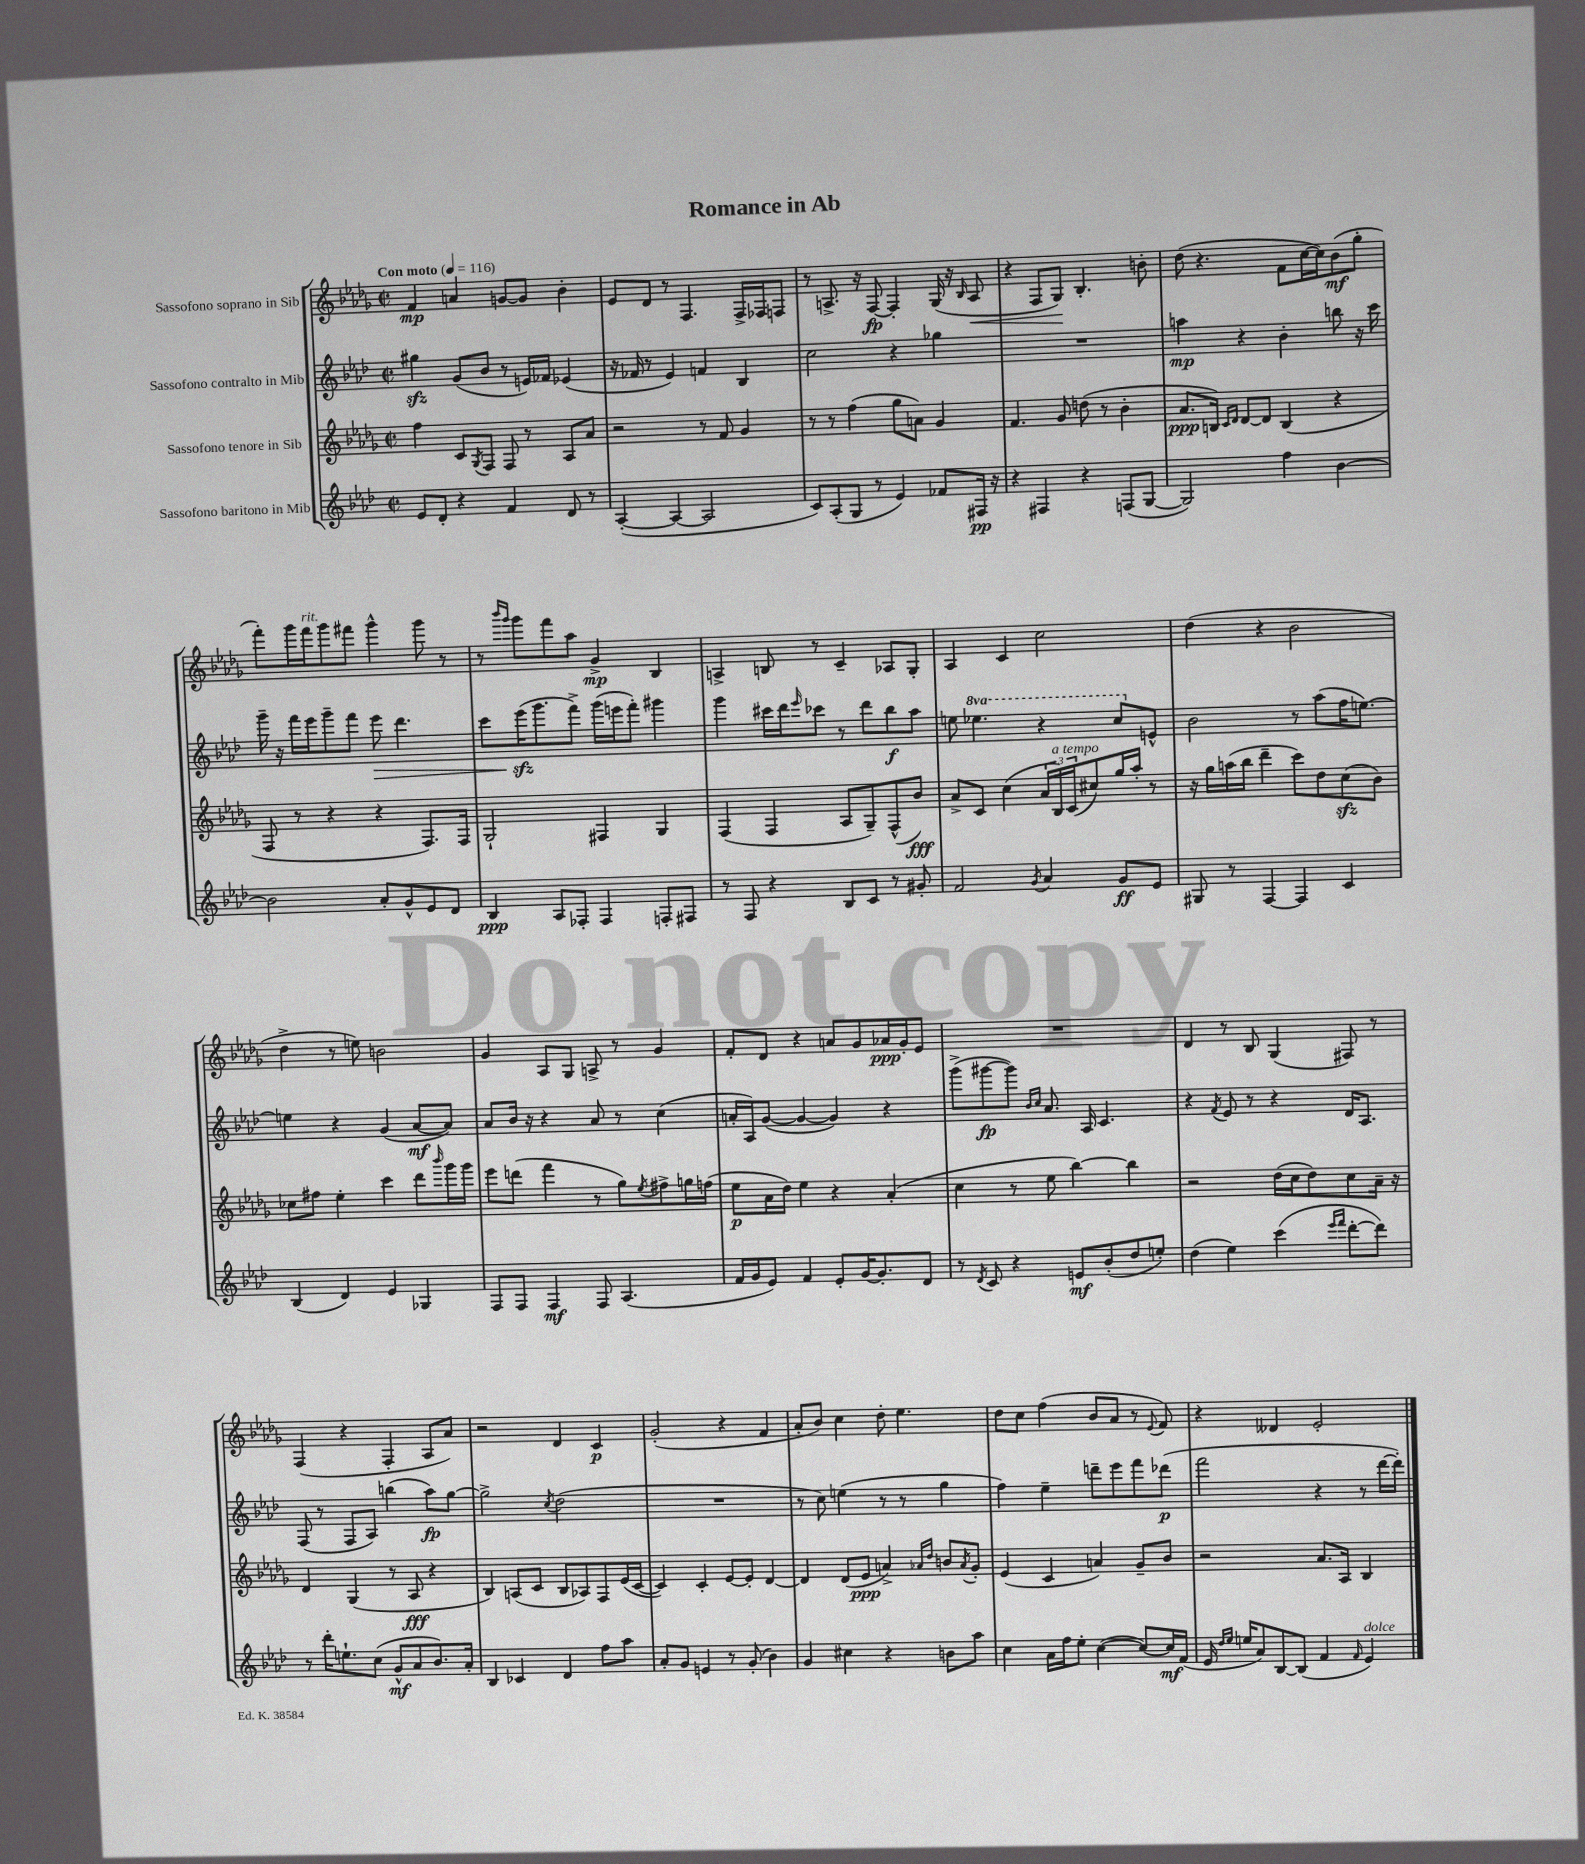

**kern	**dynam	**kern	**dynam	**kern	**dynam	**kern	**dynam
*part4	*part4	*part3	*part3	*part2	*part2	*part1	*part1
*staff4	*staff4	*staff3	*staff3	*staff2	*staff2	*staff1	*staff1
*I"Sassofono baritono in Mib	*	*I"Sassofono tenore in Sib	*	*I"Sassofono contralto in Mib	*	*I"Sassofono soprano in Sib	*
*clefG2	*	*clefG2	*	*clefG2	*	*clefG2	*
*k[b-e-a-d-]	*	*k[b-e-a-d-g-]	*	*k[b-e-a-d-]	*	*k[b-e-a-d-g-]	*
*M2/2	*	*M2/2	*	*M2/2	*	*M2/2	*
*met(c|)	*	*met(c|)	*	*met(c|)	*	*met(c|)	*
*MM116	*	*MM116	*	*MM116	*	*MM116	*
=1	=1	=1	=1	=1	=1	=1	=1
!	!	!	!	!	!	!LO:TX:a:B:t=Con moto	!
8e-/L	.	4ff\	.	4gg#Xzz\	.	4f/	mp
8d-'/J	.	.	.	.	.	.	.
4r	.	8c/L	.	(8g/L	.	4an/	.
.	.	8qG-/	.	.	.	.	.
.	.	8F/J	.	8b-/J	.	.	.
4f/	.	8F/	.	8r	.	[8gn/L	.
.	.	8r	.	16en/LL)	.	8g/J]	.
.	.	.	.	16f-X/JJ	.	.	.
8d-/	.	8A-/L	.	(4e-X/	.	4b-'\	.
8r	.	8a-/J	.	.	.	.	.
=2	=2	=2	=2	=2	=2	=2	=2
([4A-'/	.	2r	.	16r	.	8e-/L	.
.	.	.	.	16f-X/	.	.	.
.	.	.	.	8r	.	8d-/J	.
4A-/_	.	.	.	4e-/)	.	8r	.
.	.	.	.	.	.	4.F/	.
2A-/]	.	8r	.	4fn/	.	.	.
.	.	8f/	.	.	.	.	.
.	.	4g-/	.	4B-/	.	16F^/LL	.
.	.	.	.	.	.	16F-X/J	.
.	.	.	.	.	.	8Fn/J	.
=3	=3	=3	=3	=3	=3	=3	=3
8c/L)	.	8r	.	2cc\	.	8r	.
(8A-'/	.	8r	.	.	.	8.An^/	.
8G/J	.	(4ff\	.	.	.	.	.
.	.	.	.	.	.	16r	.
8r	.	.	.	.	.	[8F/	fp
4e-/)	.	8gg-\L	.	4r	.	4F'/]	.
.	.	8an\J)	.	.	.	.	.
8f-X/L	.	4g-/	.	4gg-X\	.	(16G-/	.
.	.	.	.	.	.	16r	.
.	.	.	.	.	.	16qqB-/	.
!	!	!	!	!	!	!	!LO:HP:b
16F#X/Jk	pp	.	.	.	.	8A/	<
16r	.	.	.	.	.	.	.
=4	=4	=4	=4	=4	=4	=4	=4
4r	.	4.f/	.	1r	.	4r	.
4F#X/	.	.	.	.	.	8F/L	.
.	.	8g-/	.	.	.	8G-/J)	.
4r	.	(8ddn\	.	.	.	4.B-'/	[
.	.	8r	.	.	.	.	.
(8Fn/L	.	4b-'\	.	.	.	.	.
[8G/J	.	.	.	.	.	8bn'\	.
=5	=5	=5	=5	=5	=5	=5	=5
2G/])	.	8.a-/L	ppp	4aan\	mp	(8dd-\	.
.	.	.	.	.	.	4.r	.
.	.	16Bn/Jk)	.	.	.	.	.
.	.	16qqc/LL	.	.	.	.	.
.	.	16qqd-/JJ	.	.	.	.	.
.	.	[8d-/L	.	4r	.	.	.
.	.	8d-/J]	.	.	.	.	.
4ff\	.	(4B/	.	4b-'\	.	8f\L	.
.	.	.	.	.	.	[16cc\L	.
.	.	.	.	.	.	16cc\J])	.
[4b-\	.	4r	.	8bbn\	.	(8b-\	mf
.	.	.	.	16r	.	8gg-'\J	.
.	.	.	.	16ccc\	.	.	.
!!LO:LB:g=z
=6	=6	=6	=6	=6	=6	=6	=6
2b-\]	.	8F/	.	16ggg~\	.	8fff'\L)	.
.	.	.	.	16r	.	.	.
.	.	8r	.	16fff\LL	.	16ggg-\L	.
!	!	!	!	!	!	!LO:TX:a:i:t=rit.	!
.	.	.	.	16eee-\J	.	16fff\J	.
.	.	4r	.	8ggg~\	.	8ggg-\	.
.	.	.	.	8fff\J	.	8fff#X\J	.
!	!	!	!	!	!LO:HP:b	!	!
8a-'/L	.	4r	.	8eee-\	>	4ggg-^^\	.
8g^^/	.	.	.	4.ddd-\	.	.	.
8e-/	.	8.F/L)	.	.	.	8ggg-\	.
8d-/J	.	.	.	.	.	8r	.
.	.	16F/Jk	.	.	.	.	.
=7	=7	=7	=7	=7	=7	=7	=7
4B-/	ppp	2G-`/	.	8ccc\L	.	8r	.
.	.	.	.	.	.	16qqbbb-/LL	.
.	.	.	.	.	.	16qqggg-/JJ	.
.	.	.	.	(16eee-zz\K	.	8ggg-\L	.
.	.	.	.	8.ggg\	]	.	.
8A-/L	.	.	.	.	.	8fff\	.
8F-X'/J	.	.	.	8fff^\J)	.	8aa-\J	.
4F-/	.	4F#X/	.	(16ggg\LL	.	4g-^/	mp
.	.	.	.	16eeen\J	.	.	.
.	.	.	.	8fff'\J)	.	.	.
8Fn'/L	.	4G-/	.	4ggg#X\	.	4B-/	.
8F#X/J	.	.	.	.	.	.	.
=8	=8	=8	=8	=8	=8	=8	=8
8r	.	(4F/	.	4ggg\	.	4An^/	.
8F/	.	.	.	.	.	.	.
4r	.	4F/	.	16ccc#X\LL	.	8Bn/	.
.	.	.	.	16ddd-\J	.	.	.
.	.	.	.	16qqeee-/	.	.	.
.	.	.	.	8ccc-X\J	.	8r	.
8B-/L	.	8A-/L	.	8r	.	4c~/	.
8c/J	.	8G-~/)	.	8ddd-\L	.	.	.
8r	.	(8F^^/	.	8bb-\	f	8A-X/L	.
8g#X'/	.	8b-/J)	fff	8aa-\J	.	8G-'/J	.
=9	=9	=9	=9	=9	=9	=9	=9
2f/	.	8a-^/L	.	8een\	.	4A-/	.
*	*	*	*	*8va	*	*	*
.	.	8c/J	.	4.eee-X\	.	.	.
.	.	(4cc\	.	.	.	4c/	.
8qg/	.	.	.	.	.	.	.
4a-/	.	24a-/LL	.	4r	.	2cc\	.
!	!	!LO:TX:a:i:t=a tempo	!	!	!	!	!
.	.	24B-/)	.	.	.	.	.
.	.	(24c/J	.	.	.	.	.
.	.	8cc#X/)	.	.	.	.	.
8g/L	ff	16gg-/L	.	8ccc/L	.	.	.
.	.	16aa-'/JJ	.	.	.	.	.
*	*	*	*	*X8va	*	*	*
8e-/J	.	8r	.	8en^^/J	.	.	.
=10	=10	=10	=10	=10	=10	=10	=10
8G#X/	.	16r	.	2b-\	.	(4dd-\	.
.	.	16gg-\LL	.	.	.	.	.
8r	.	(16aan\	.	.	.	.	.
.	.	16bb-\JJ	.	.	.	.	.
[4F/	.	4ddd-~\	.	.	.	4r	.
4F/]	.	8ccc\L)	.	8r	.	2b-\	.
.	.	8dd-\	.	(8aa-\L	.	.	.
4c/	.	(8cczz\	.	16ff\K	.	.	.
.	.	.	.	[8.een\J)	.	.	.
.	.	8b-\J)	.	.	.	.	.
!!LO:LB:g=z
=11	=11	=11	=11	=11	=11	=11	=11
(4B-/	.	8cc-X\L	.	4een\]	.	4dd-^\	.
.	.	8ff#X\J	.	.	.	.	.
4d-/)	.	4ee-'\	.	4r	.	8r	.
.	.	.	.	.	.	8een\)	.
4e-/	.	4ccc\	.	(4g/	.	2bn\	.
4G-X/	.	8ddd-\L	.	[8a-/L	mf	.	.
.	.	16qqbbb-/	.	.	.	.	.
.	.	16ggg-\L	.	8a-/J])	.	.	.
.	.	16ggg-\JJ	.	.	.	.	.
=12	=12	=12	=12	=12	=12	=12	=12
8F/L	.	8eee-\L	.	8a-/L	.	4g-/	.
8F/J	.	(8dddn\J	.	16b-/Jk	.	.	.
.	.	.	.	16r	.	.	.
4F/	mf	4fff\	.	4r	.	8A-/L	.
.	.	.	.	.	.	8G-/J	.
8F/	.	8r	.	8a-/	.	8An^/	.
(4.A-/	.	8gg-\L)	.	8r	.	8r	.
.	.	8qee-/	.	.	.	.	.
.	.	8ff#X^\	.	(4cc\	.	4g-/	.
.	.	16ggn\L	.	.	.	.	.
.	.	(16ffn\JJ	.	.	.	.	.
=13	=13	=13	=13	=13	=13	=13	=13
16f/LL	.	8ee-\L	p	16an'/LL	.	8f'/L	.
16g/J	.	.	.	16A-/J)	.	.	.
8e-/J)	.	16a-\L	.	([8g/J	.	8d-/J	.
.	.	16dd-\JJ)	.	.	.	.	.
4f/	.	4ee-\	.	4g/_	.	4r	.
8e-'/L	.	4r	.	4g/])	.	8an/L	.
[16g/K	.	.	.	.	.	8g-/	.
8.g'/]	.	.	.	.	.	.	.
.	.	(4a-'/	.	4r	.	16a-X/L	ppp
.	.	.	.	.	.	16g-'/J	.
8d-/J	.	.	.	.	.	8e-/J	.
=14	=14	=14	=14	=14	=14	=14	=14
8r	.	4cc\	.	(8ggg^\L	.	1r	.
8qd-/	.	.	.	.	.	.	.
8c/	.	.	.	[8ggg#X\	fp	.	.
4r	.	8r	.	8ggg#\J])	.	.	.
.	.	.	.	16qqb-/LL	.	.	.
.	.	.	.	16qqcc/JJ	.	.	.
.	.	8ee-\	.	8.a-/	.	.	.
8en/L	mf	[4bb-\)	.	.	.	.	.
.	.	.	.	16A-/	.	.	.
(8b-'/	.	.	.	4.c/	.	.	.
8dd-/	.	4bb-\]	.	.	.	.	.
8een'/J)	.	.	.	.	.	.	.
=15	=15	=15	=15	=15	=15	=15	=15
(4dd-\	.	2r	.	4r	.	4d-/	.
.	.	.	.	8qf/	.	.	.
4ee-\)	.	.	.	8e-/	.	8r	.
.	.	.	.	8r	.	8B-/	.
(4ccc\	.	(16dd-\LL	.	4r	.	(4G-/	.
.	.	16cc\J	.	.	.	.	.
.	.	8dd-\)	.	.	.	.	.
16qqeee-/LL	.	.	.	.	.	.	.
16qqfff/JJ	.	.	.	.	.	.	.
[8ddd-'\L	.	8cc\	.	16d-/KL	.	8F#X/)	.
.	.	.	.	8.A-/J	.	.	.
8ddd-\J])	.	16a-~\Jk	.	.	.	8r	.
.	.	16r	.	.	.	.	.
!!LO:LB:g=z
=16	=16	=16	=16	=16	=16	=16	=16
8r	.	4d-/	.	(8F/	.	(4F/	.
16ddd-'\KL	.	.	.	8r	.	.	.
8.een`\	.	.	.	.	.	.	.
.	.	(4G-/	.	8F/L	.	4r	.
(8cc\J	.	.	.	8A-/J)	.	.	.
8g^^/L	mf	8r	.	(4bbn\	.	4F'/	.
8a-/	.	8A-/	fff	.	.	.	.
8.b-/)	.	4r	.	8aa-\L)	fp	8A-/L	.
.	.	.	.	[8gg\J	.	8a-/J)	.
16a-'/Jk	.	.	.	.	.	.	.
=17	=17	=17	=17	=17	=17	=17	=17
4B-/	.	4B-/)	.	2gg^\]	.	2r	.
4c-X/	.	(8An/L	.	.	.	.	.
.	.	8c/J	.	.	.	.	.
.	.	.	.	8qcc/	.	.	.
4d-/	.	8B-/L	.	(2dd-\	.	4d-/	.
.	.	8A-X/)	.	.	.	.	.
8ff\L	.	8F/	.	.	.	4c/	p
8aa-\J	.	(16e-/L	.	.	.	.	.
.	.	[16c/JJ	.	.	.	.	.
=18	=18	=18	=18	=18	=18	=18	=18
8a-'/L	.	4c/])	.	1r	.	(2g-'/	.
8g/J	.	.	.	.	.	.	.
4en/	.	4c'/	.	.	.	.	.
8r	.	[8e-/L	.	.	.	4r	.
(8g'/	.	8e-'/J]	.	.	.	.	.
4b-\)	.	[4d-/	.	.	.	4f/	.
=19	=19	=19	=19	=19	=19	=19	=19
4g/	.	4d-/]	.	8r	.	8a-'/L	.
.	.	.	.	8cc\)	.	8b-/J)	.
4cc#X\	.	(8d-/L	.	(4een\	.	4cc\	.
.	.	8e-/J	ppp	.	.	.	.
4r	.	4an^/)	.	8r	.	8dd-'\	.
.	.	.	.	8r	.	4.ee-\	.
.	.	16qqa-X/LL	.	.	.	.	.
.	.	16qqdd-/JJ	.	.	.	.	.
8bn\L	.	8bn/L	.	4gg\	.	.	.
.	.	8qa-/	.	.	.	.	.
8aa-\J	.	8g-'/J	.	.	.	.	.
=20	=20	=20	=20	=20	=20	=20	=20
4cc\	.	(4e-/	.	4ff\)	.	8dd-\L	.
.	.	.	.	.	.	8cc\J	.
16a-\LL	.	4c/	.	4ee-~\	.	(4ff\	.
16ff\J	.	.	.	.	.	.	.
8ee-'\J	.	.	.	.	.	.	.
([4cc\	.	4an/)	.	8dddn~\L	.	8b-/L	.
.	.	.	.	8eee-\	.	8a-/J	.
8cc/L_)	.	8g-~/L	.	8fff\	.	8r	.
.	.	.	.	.	.	8qqe-/	.
16cc/L]	mf	8b-/J	.	(8ddd-X\J	p	8f/)	.
(16f/JJ	.	.	.	.	.	.	.
=21	=21	=21	=21	=21	=21	=21	=21
16e-/	.	2r	.	2fff\	.	4r	.
16qqdd-/LL	.	.	.	.	.	.	.
16qqee-/JJ	.	.	.	.	.	.	.
16een/KL	.	.	.	.	.	.	.
8a-/)	.	.	.	.	.	.	.
[8B-/	.	.	.	.	.	4d--X/	.
(8B-/J]	.	.	.	.	.	.	.
4f/	.	8.a-/L	.	4r	.	2e-'/	.
.	.	16A-/Jk	.	.	.	.	.
16qqf/	.	.	.	.	.	.	.
!LO:TX:a:i:t=dolce	!	!	!	!	!	!	!
4e-/)	.	4B-/	.	8r	.	.	.
.	.	.	.	[16ddd-\LL	.	.	.
.	.	.	.	16ddd-'\JJ])	.	.	.
==	==	==	==	==	==	==	==
*-	*-	*-	*-	*-	*-	*-	*-
